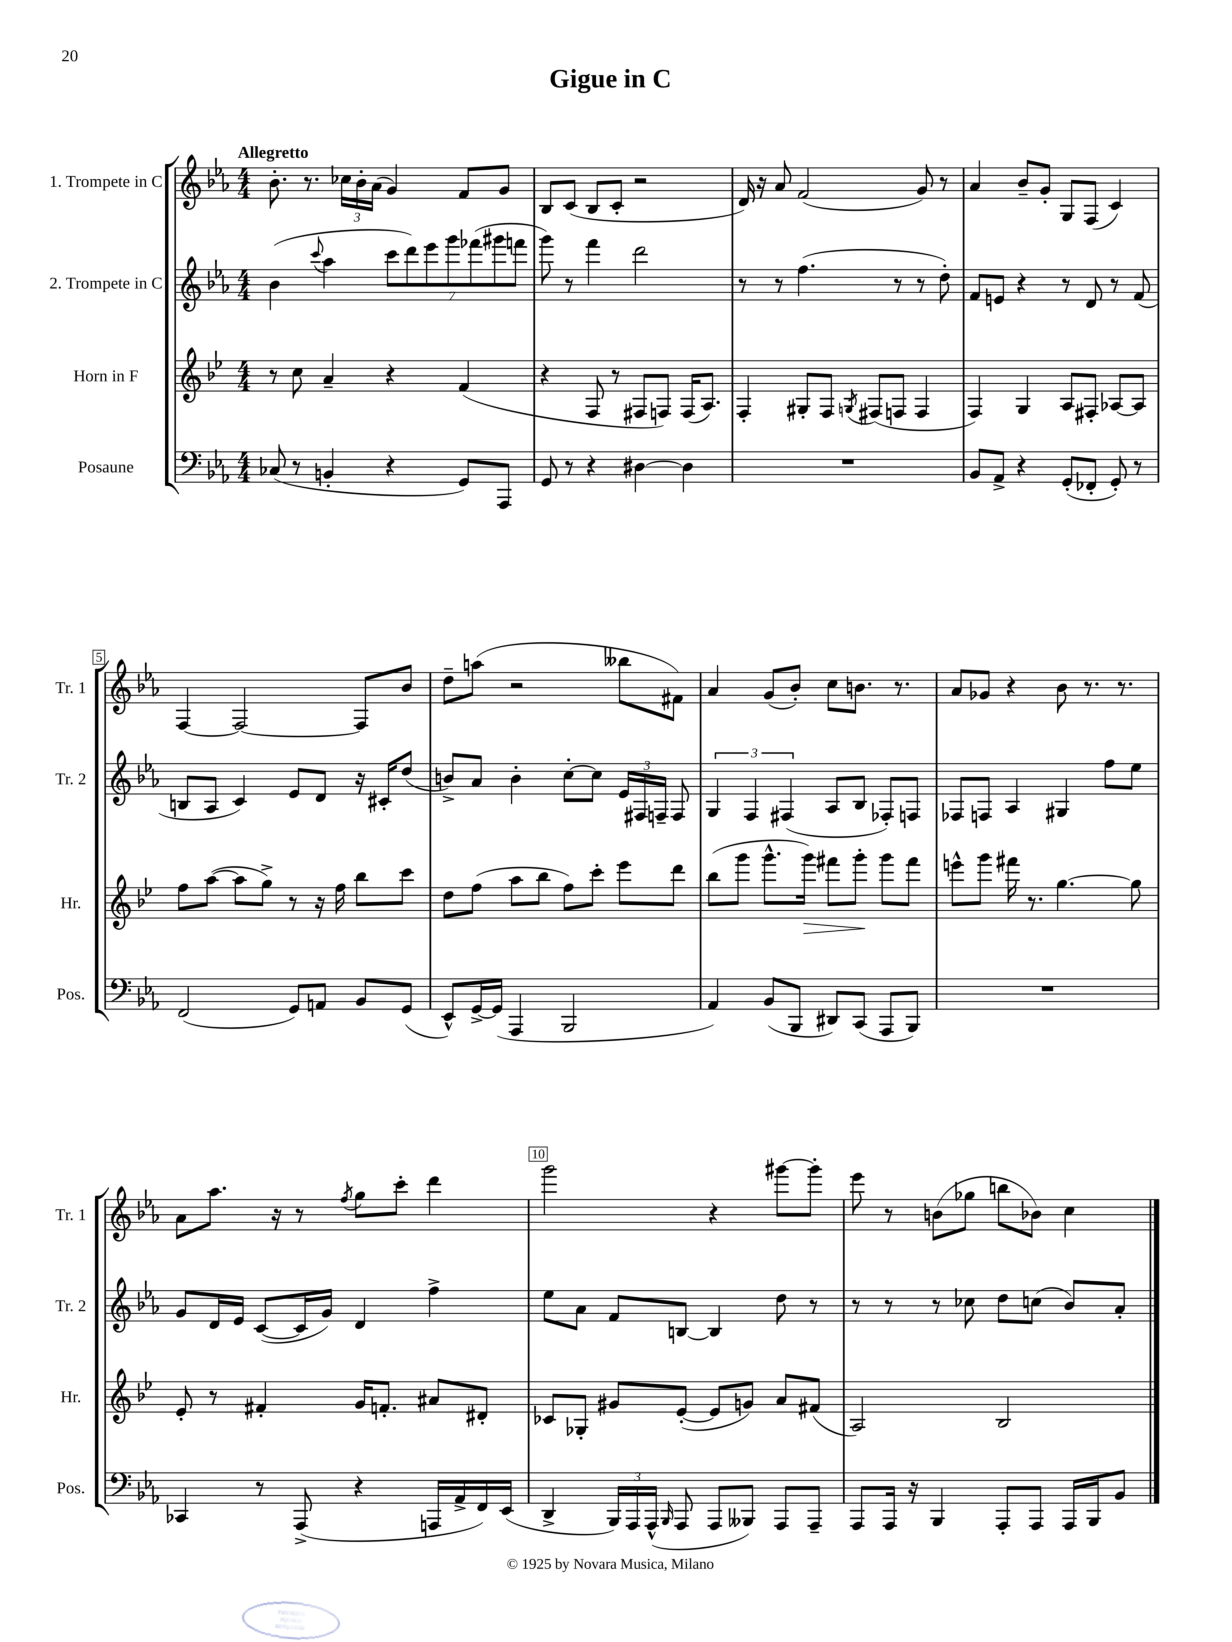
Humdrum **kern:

**kern	**kern	**kern	**kern
*staff4	*staff3	*staff2	*staff1
*clefF4	*clefG2	*clefG2	*clefG2
*k[b-e-a-]	*k[b-e-]	*k[b-e-a-]	*k[b-e-a-]
*M4/4	*M4/4	*M4/4	*M4/4
(8C-/	8r	(4b-\	8.b-'\
8r	8cc\	.	.
.	.	.	8.r
.	.	8qqccc/	.
4BB'/	4a~/	4aa-\	.
.	.	.	24cc-\LL
.	.	.	24b-'\
.	.	.	(24a-\JJ
4r	4r	14ccc\L	4g/)
.	.	14ddd\)	.
.	.	14eee-\	.
.	.	14ggg\	.
8GG/L)	(4f/	.	8f/L
.	.	(14fff-\	.
.	.	14ggg#\	.
8AAA-/J	.	.	8g/J
.	.	14fff\J	.
=	=	=	=
8GG/	4r	8ggg\)	8B-/L
8r	.	8r	(8c/J
4r	8F/	4fff\	8B-/L
.	8r	.	8c'/J
[4D#\	8F#/L	2ddd\	2r
.	8F/J)	.	.
4D#\]	(16F/LK	.	.
.	8.A/J)	.	.
=	=	=	=
1r	4F'/	8r	16d/)
.	.	.	16r
.	.	8r	8a-/
.	8G#'/L	(4.ff\	(2f/
.	8F/J	.	.
.	8qG/	.	.
.	(8F#/L	.	.
.	8F/J	8r	.
.	4F/	8r	8g/)
.	.	8dd'\)	8r
=	=	=	=
8BB-/L	4F/)	8f/L	4a-/
8AA-^/J	.	8e/J	.
4r	4G/	4r	8b-~/L
.	.	.	8g'/J
(8GG'/L	8A/L	8r	8G/L
8FF-'/J	8F#'/J	8d/	(8F/J
8GG'/)	[8A-/L	8r	4c/)
8r	8A-/]J	(8f/	.
=	=	=	=
(2FF/	8ff\L	8B/L	[4F/
.	([8aa\J	8A-/J	.
.	8aa\]L	4c/)	2F/_
.	8gg^\J)	.	.
8GG/L)	8r	8e-/L	.
8AA/J	16r	8d/J	.
.	16ff\	.	.
8BB-/L	8bb-\L	16r	8F/]L
.	.	16c#'/LK	.
(8GG/J	8ccc\J	(8dd/J	8b-/J
=	=	=	=
8EE-^^/L)	8dd\L	8b^/L)	8dd~\L
[16GG^/L	(8ff\J	8a-/J	(8aa\J
(16GG/]JJ	.	.	.
4AAA-/	8aa\L	4b'\	2r
.	8bb-\J	.	.
2BBB-/	8ff\L)	[8cc'\L	.
.	8ccc'\J	8cc\]J	.
.	8eee-\L	24e-/LL	8bb--\L
.	.	24F#/	.
.	.	24F~/JJ	.
.	8ddd\J	8F/	8f#\J)
=	=	=	=
4AA-/)	(8bb-\L	6G/	4a-/
.	8ggg\J	.	.
.	.	6F/	.
(8BB-/L	8.ggg^^\L	.	(8g/L
.	.	(6F#/	.
8BBB-/J	.	.	8b-'/J)
.	16ggg\Jk)	.	.
8DD#/L)	8fff#\L	8A-/L	8cc\L
(8CC/J	8ggg'\J	8B-/J	8.b\J
8AAA-/L	8ggg\L	8F-'/L)	.
.	.	.	8.r
8BBB-/J)	8fff#\J	8F/J	.
=	=	=	=
1r	8eee^^\L	8F-/L	8a-/L
.	8ggg\J	8F/J	8g-/J
.	16fff#\	4A-/	4r
.	8.r	.	.
.	[4.gg\	4G#/	8b-\
.	.	.	8.r
.	.	8ff\L	.
.	.	.	8.r
.	8gg\]	8ee-\J	.
=	=	=	=
4CC-/	8e-'/	8g/L	8a-\L
.	8r	16d/L	8.aa-\J
.	.	16e-/JJ	.
8r	4f#'/	([8c/L	.
.	.	.	16r
(8AAA-^/	.	16c/]L	8r
.	.	16g/JJ)	.
.	.	.	8qff/
4r	16g/LK	4d/	8gg\L
.	8.f'/J	.	.
.	.	.	8ccc'\J
16AAA/LL	8a#/L	4ff^\	4ddd\
16AA-^/	.	.	.
16FF/)	8d#'/J	.	.
(16EE-/JJ	.	.	.
=	=	=	=
4DD^/	8c-/L	8ee-\L	2ggg\
.	8G-'/J	8a-\J	.
24BBB-/LL)	8g#/L	8f/L	.
24AAA-/	.	.	.
(24AAA-^^/JJ	.	.	.
16qqBBB-/	.	.	.
8AAA-/	([8e-'/J	[8B/J	.
8AAA-/L	8e-/]L	4B/]	4r
8BBB--/J)	8g/J)	.	.
8AAA-/L	8a/L	8dd\	[8ggg#\L
8AAA-~/J	(8f#/J	8r	8ggg#'\]J
=	=	=	=
8AAA-/L	2A/)	8r	8eee-\
16AAA-/Jk	.	8r	8r
16r	.	.	.
4BBB-/	.	8r	(8b\L
.	.	8cc-\	8gg-\J
8AAA-'/L	2B-/	8dd\L	8bb\L
8AAA-/J	.	(8cc\J	8b-\J)
16AAA-/LL	.	8b-/L)	4cc\
16BBB-/J	.	.	.
8BB-/J	.	8a-'/J	.
==	==	==	==
*-	*-	*-	*-
